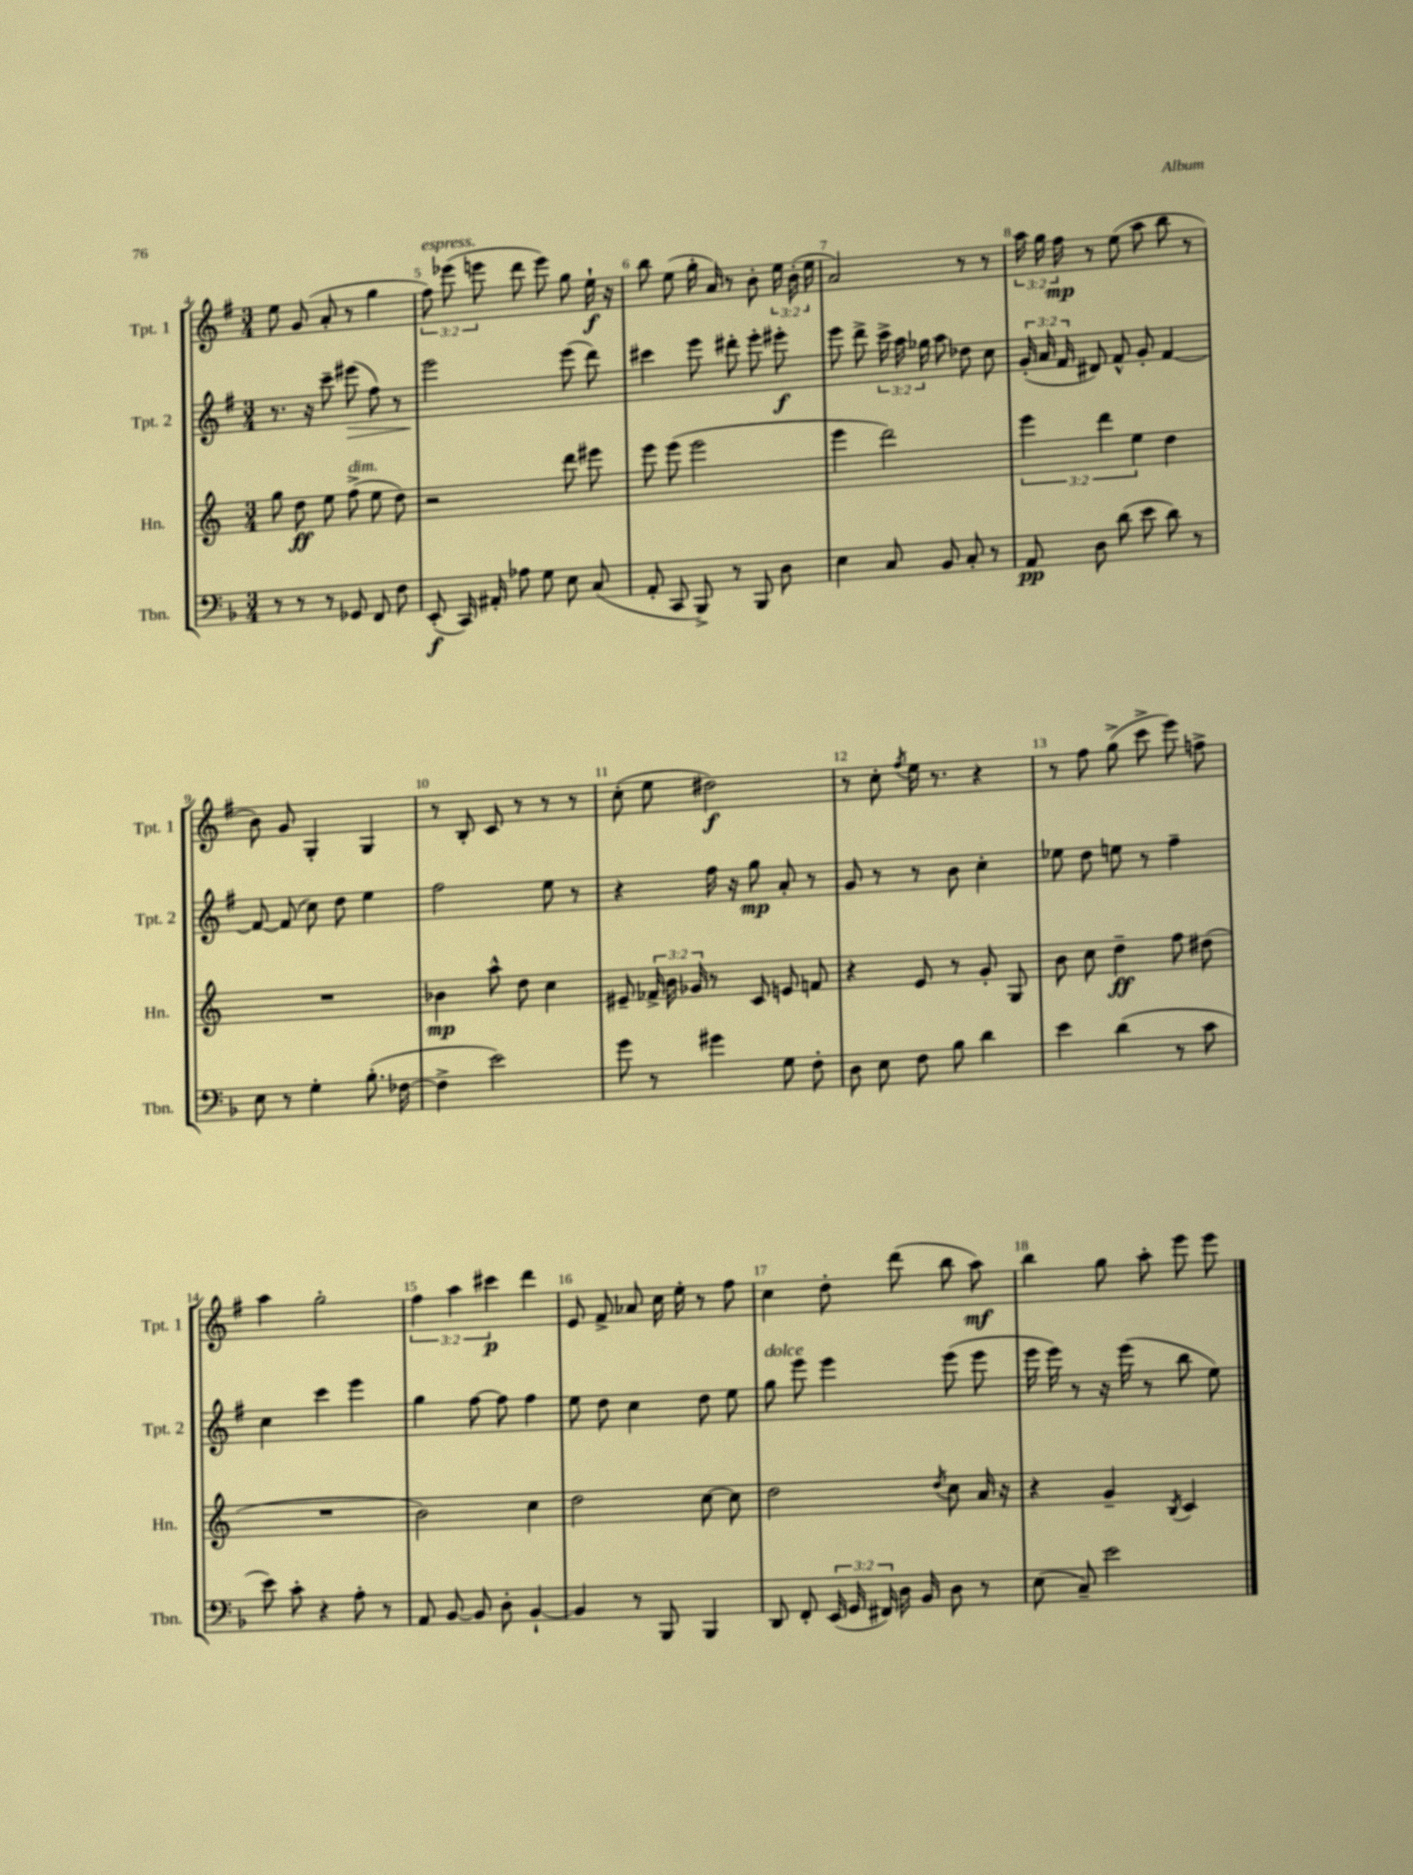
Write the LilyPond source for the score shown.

<<
\new StaffGroup <<
\new Staff = "s0" \with { instrumentName = "Tpt. 1" shortInstrumentName = "Tpt. 1" } {
    \clef treble \key g \major \numericTimeSignature \time 3/4 \override Staff.TupletNumber.text = #tuplet-number::calc-fraction-text
    \autoBeamOff e''8 g'8( a'8-. r8 g''4 |
    \tuplet 3/2 { fis''8^\markup { \italic "espress." }) ees'''8( e'''8 } d'''8 e'''8) g''8 e''16-!\f r16 |
    b''8 e''8( g''16-. a'16) r8 b'8-. \tuplet 3/2 { e''16 b'16-.( e''16 } |
    a'2) r8 r8 |
    \tuplet 3/2 { a''16 g''16 fis''16\mp } r8 e''8( a''8 b''8 r8 |
    b'8) g'8 g4-. g4 |
    r8 b8-. c'8 r8 r8 r8 |
    c''8-.( e''8 dis''2\f) |
    r8 c''8-. \acciaccatura { fis''8 } e''16 r8. r4 |
    r8 fis''8 g''8->( c'''8-> e'''8) f''8-> |
    a''4 g''2-. |
    \tuplet 3/2 { fis''4 a''4 cis'''4\p } d'''4 |
    e'8 fis'8-> aes'8 c''16 e''16-. r8 fis''8 |
    c''4 d''8-. d'''8( b''8 a''8\mf) |
    b''4 g''8 a''8-. e'''8 e'''8 \bar "|." |
}
\new Staff = "s1" \with { instrumentName = "Tpt. 2" shortInstrumentName = "Tpt. 2" } {
    \clef treble \key g \major \numericTimeSignature \time 3/4 \override Staff.TupletNumber.text = #tuplet-number::calc-fraction-text
    \autoBeamOff r8. r16 c'''8-- eis'''8\>( fis''8) r8 |
    e'''2\! e'''8( d'''8) |
    cis'''4 e'''8 dis'''8-. e'''8-. eis'''8-.\f |
    e'''8 d'''8-> \tuplet 3/2 { c'''16-> a''16 ges''16 } a''8 des''8 c''8 |
    \tuplet 3/2 { g'16-.( a'16 fis'16 } dis'8) fis'8-^ g'8-. fis'4~ |
    fis'8~ fis'8( c''8) d''8 e''4 |
    fis''2 e''8 r8 |
    r4 fis''16 r16 g''8\mp a'8-. r8 |
    g'8 r8 r8 b'8 c''4-. |
    ees''8 d''8 e''8 r8 fis''4-- |
    c''4 c'''4 e'''4 |
    g''4 fis''8~ fis''8 fis''4 |
    e''8 d''8 c''4 d''8 e''8 |
    g''8^\markup { \italic "dolce" } e'''8 e'''4 e'''8( e'''8 |
    e'''16 e'''16) r8 r16 e'''16( r8 b''8 e''8) \bar "|." |
}
\new Staff = "s2" \with { instrumentName = "Hn." shortInstrumentName = "Hn." } {
    \clef treble \key c \major \numericTimeSignature \time 3/4 \override Staff.TupletNumber.text = #tuplet-number::calc-fraction-text
    \autoBeamOff g''8 d''8\ff e''8 f''8->^\markup { \italic "dim." }( e''8 d''8) |
    r2 d'''8 eis'''8 |
    e'''8 e'''8( e'''2 |
    e'''4 d'''2) |
    \tuplet 3/2 { e'''4 d'''4 e''4 } d''4 |
    R2. |
    bes'4\mp a''8-^ d''8 c''4 |
    eis'8-- \tuplet 3/2 { fes'16-> b'16 ges'16 } r8 c'8 e'8 f'8 |
    r4 e'8 r8 g'8-. g8 |
    b'8 c''8 d''4--\ff f''8 dis''8( |
    R2. |
    b'2) c''4 |
    d''2 c''8~ c''8 |
    d''2 \acciaccatura { d''8 } c''8 a'16 r16 |
    r4 g'4-- \acciaccatura { b8 } c'4 \bar "|." |
}
\new Staff = "s3" \with { instrumentName = "Tbn." shortInstrumentName = "Tbn." } {
    \clef bass \key f \major \numericTimeSignature \time 3/4 \override Staff.TupletNumber.text = #tuplet-number::calc-fraction-text
    \autoBeamOff r8 r8 r8 ges,8 f,8 f8 |
    e,8-.\f( c,16) ais,16-. aes8 g8 e8 c8( |
    a,8-. c,8 bes,,8->) r8 bes,,8 d8 |
    e4 c8 bes,8 c8-. r8 |
    a,8\pp d8 d'8( e'8 d'8) r8 |
    e8 r8 g4-. bes8.-.( fes16~ |
    fes4-> e'2) |
    g'8 r8 gis'4 g8 f8-. |
    d8 e8 f8 bes8 d'4 |
    e'4 d'4( r8 c'8 |
    e'8) c'8-. r4 a8-. r8 |
    a,8 bes,8~ bes,8 d8-. bes,4~-! |
    bes,4 r8 bes,,8 bes,,4 |
    d,8 f,8-. \tuplet 3/2 { e,16( g,16 fis,16) } d16 bes,16 d8 r8 |
    e8( c8--) e'2 \bar "|." |
}
>>
>>
\layout { \context { \Score currentBarNumber = #4 \override BarNumber.break-visibility = ##(#f #t #t) barNumberVisibility = #all-bar-numbers-visible } }
